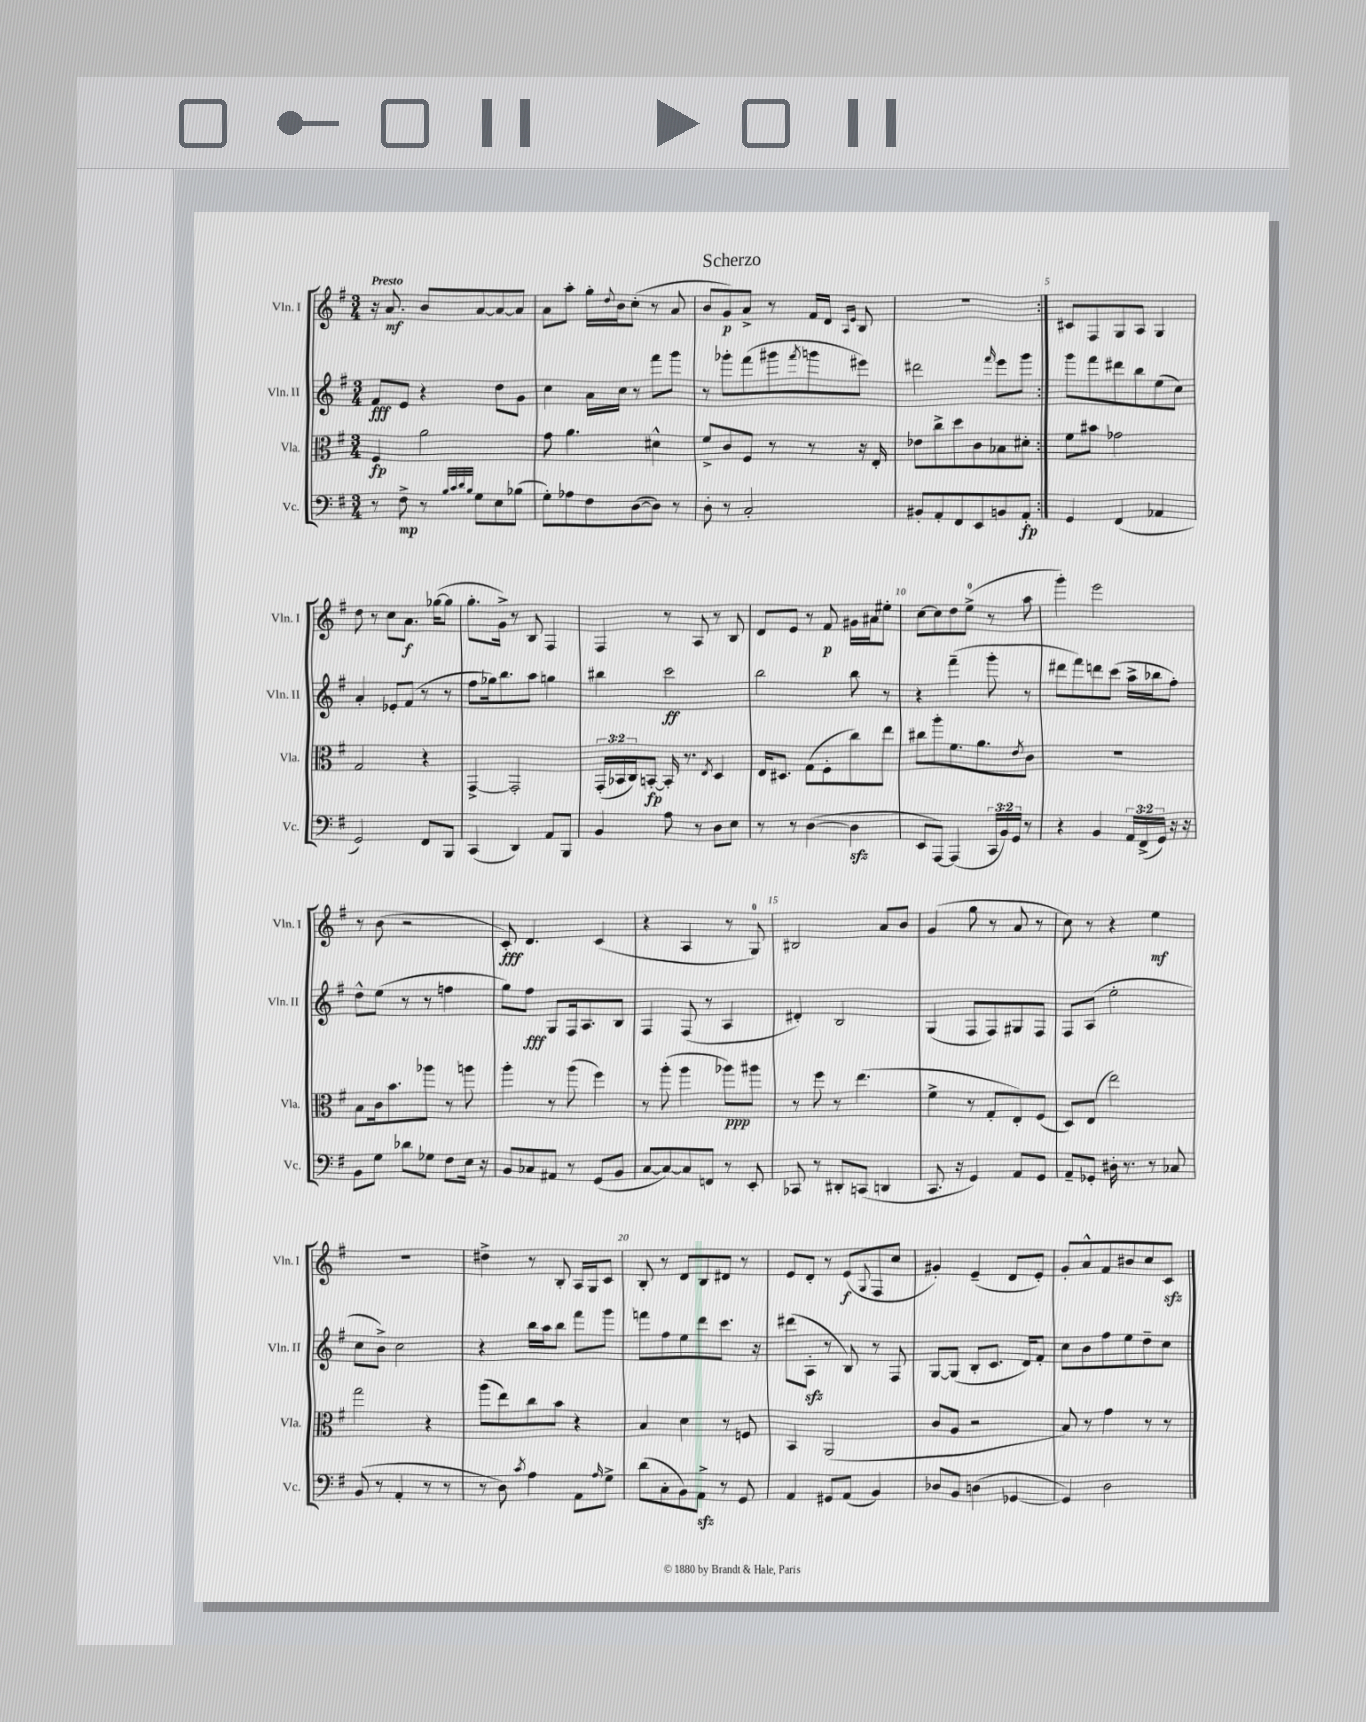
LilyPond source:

\header { title = "Scherzo" }
<<
\new StaffGroup <<
\new Staff = "s0" \with { instrumentName = "Vln. I" shortInstrumentName = "Vln. I" } {
    \clef treble \key g \major \numericTimeSignature \time 3/4 \tempo "Presto"
    \repeat volta 2 { r16 a'8.\mf b'8 a'8~ a'8~ a'8 |
    a'8 a''8-. g''16-. \appoggiatura { d''8 } b'16 c''8-.( r8 a'8 |
    b'8 g'8\p) a'8-> r8 fis'16 d'16 \grace { a16 e'16 } b8 |
    R2. | }
    cis'8 fis8 g8 a8 g4 |
    d''8 r8 c''8 a'8.\f ges''16~( ges''8 |
    g''8.-. g'16->) r8 b8 fis4 |
    fis4 r8 a8 r8 b8 |
    d'8 e'8 r8 fis'8\p gis'16 ais'16 eis''8-. |
    c''8~ c''8 d''8 e''8-0->( r8 a''8 |
    g'''4-.) e'''2 |
    r8 b'8( r2 |
    c'8-.\fff) d'4. c'4( |
    r4 a4 r8 g8-0) |
    bis2 a'8 b'8 |
    g'4( g''8 r8 a'8 r8 |
    c''8) r8 r4 e''4\mf |
    r2. |
    dis''4-> r8 b8-. a16 g16 c'8 |
    b8-. r8 d'8 b8 dis'8 r8 |
    e'8 d'8-. r8 e'8\f( \appoggiatura { g8 } fis8 c''8 |
    gis'4-.) e'4--( d'8 e'8-.) |
    g'8-. a'8-^ fis'8 bis'8 c''8 c'8\sfz \bar "|." |
}
\new Staff = "s1" \with { instrumentName = "Vln. II" shortInstrumentName = "Vln. II" } {
    \clef treble \key g \major \numericTimeSignature \time 3/4
    \repeat volta 2 { fis'8\fff e'8 r4 d''8 g'8 |
    c''4 a'16 c''16 r8 fis'''8 g'''8 |
    r8 ges'''8-. fis'''8( gis'''8 \acciaccatura { fis'''8 } g'''8 eis'''8) |
    dis'''2 \grace { fis'''16 } e'''8 g'''8 | }
    g'''8 fis'''8 dis'''8 b''8 e''8( c''8) |
    a'4-. ees'8-. fis'8( r8 r8 |
    fis''8 ges''16) b''8. a''8 g''4 |
    bis''4 c'''2\ff |
    b''2 b''8 r8 |
    r4 fis'''4--( g'''8-. r8 |
    dis'''8 fis'''8) d'''8 c'''8( a''16-> bes''16 fis''8-.) |
    d''8-^ e''8( r8 r8 f''4 |
    g''8) fis''8\fff g8 fis16 a8. b8 |
    fis4 fis8( r8 a4 |
    dis'4-.) b2 |
    g4( fis8 fis8) gis8 fis8 |
    fis8 a8( e''2-. |
    c''8 b'8->) c''2 |
    r4 b''16 a''16 b''8 fis'''8 g'''8 |
    f'''8 fis''8 e''8 d'''8 c'''8. r16 |
    dis'''8( a8-.\sfz r8 b8) r8 fis8 |
    g8~ g8( b8-. c'8. d'16) fis'8-. |
    c''8 b'8 fis''8 e''8 d''8-- c''8 \bar "|." |
}
\new Staff = "s2" \with { instrumentName = "Vla." shortInstrumentName = "Vla." } {
    \clef alto \key g \major \numericTimeSignature \time 3/4 \override Staff.TupletNumber.text = #tuplet-number::calc-fraction-text
    \repeat volta 2 { fis4\fp a'2 |
    g'8 a'4. dis'4-^ |
    fis'8-> c'8 fis8 r8 r8 r16 e16-. |
    ees'8 c''8-> d''8 c'8 bes8 dis'8-. | }
    fis'8 bis'8 ges'2 |
    g2 r4 |
    g,4~-> g,2-. |
    \tuplet 3/2 { g,16-.( bes,16 c16) } b,8~-.\fp b,16-. r8. \acciaccatura { e8 } d4 |
    e16 dis8. g8( fis8-. c''8) e''8 |
    cis''8 a''8-. fis'8. a'8. \acciaccatura { e'8 } c'8 |
    R2. |
    b8 c'16 b'8. aes''8 r8 a''8 |
    a''4-. r8 a''8( fis''4) |
    r8 a''8-.( a''4 aes''8\ppp) ais''8 |
    r8 fis''8 r8 e''4.( |
    fis'4-> r8 g8-. e8-.) fis8( |
    d8) e8( e''2) |
    g''2 r4 |
    a''8( e''8) c''8 b'8 r4 |
    b4 d'4 r8 f8 |
    b,4 a,2( |
    c'8 a8 r2 |
    b8) r8 g'4 r8 r8 \bar "|." |
}
\new Staff = "s3" \with { instrumentName = "Vc." shortInstrumentName = "Vc." } {
    \clef bass \key g \major \numericTimeSignature \time 3/4 \override Staff.TupletNumber.text = #tuplet-number::calc-fraction-text
    \repeat volta 2 { r8 fis8->\mp r8 \grace { b32 c'32 d'32 b32 } g8 e8 bes8( |
    g8-.) aes8 fis8 d8~( d8) r8 |
    d8-. r8 c2-. |
    bis,8-. a,8-. fis,8 e,8 b,8 a,8-.\fp | }
    g,4 fis,4( aes,4 |
    g,2) fis,8 b,,8 |
    c,4( d,4) a,8 b,,8 |
    b,4 a8 r8 d8 e8 |
    r8 r8 d4~( d4\sfz |
    e,8 a,,8~) a,,4( \tuplet 3/2 { c,16 b,16) g,16 } r8 |
    r4 b,4 \tuplet 3/2 { a,16 fis,16->( g,16) } r16 r16 |
    b,8 g8 des'8 ges8 fis8 e16 r16 |
    b,8 ces8 ais,8 r8 g,8( b,8 |
    c8~ c8~) c8 f,8 r8 e,8-. |
    ces,8 r8 dis,8-. c,8( d,4 |
    c,8. r16 g,4) a,8 g,8 |
    a,8-- ges,8-. dis16-. r8. r8 ces8 |
    b,8( r8 a,4-. r8 r8 |
    r8 d8) \acciaccatura { c'8 } a4 a,8 \grace { a16 } g8-> |
    d'8( c8-. b,8) a,8->\sfz r8 g,8 |
    a,4 gis,8 a,8( b,4) |
    des8 b,8 d4( ges,4~ |
    ges,4) d2 \bar "|." |
}
>>
>>
\layout { \context { \Score \override BarNumber.break-visibility = ##(#f #t #t) barNumberVisibility = #(every-nth-bar-number-visible 5) } }
